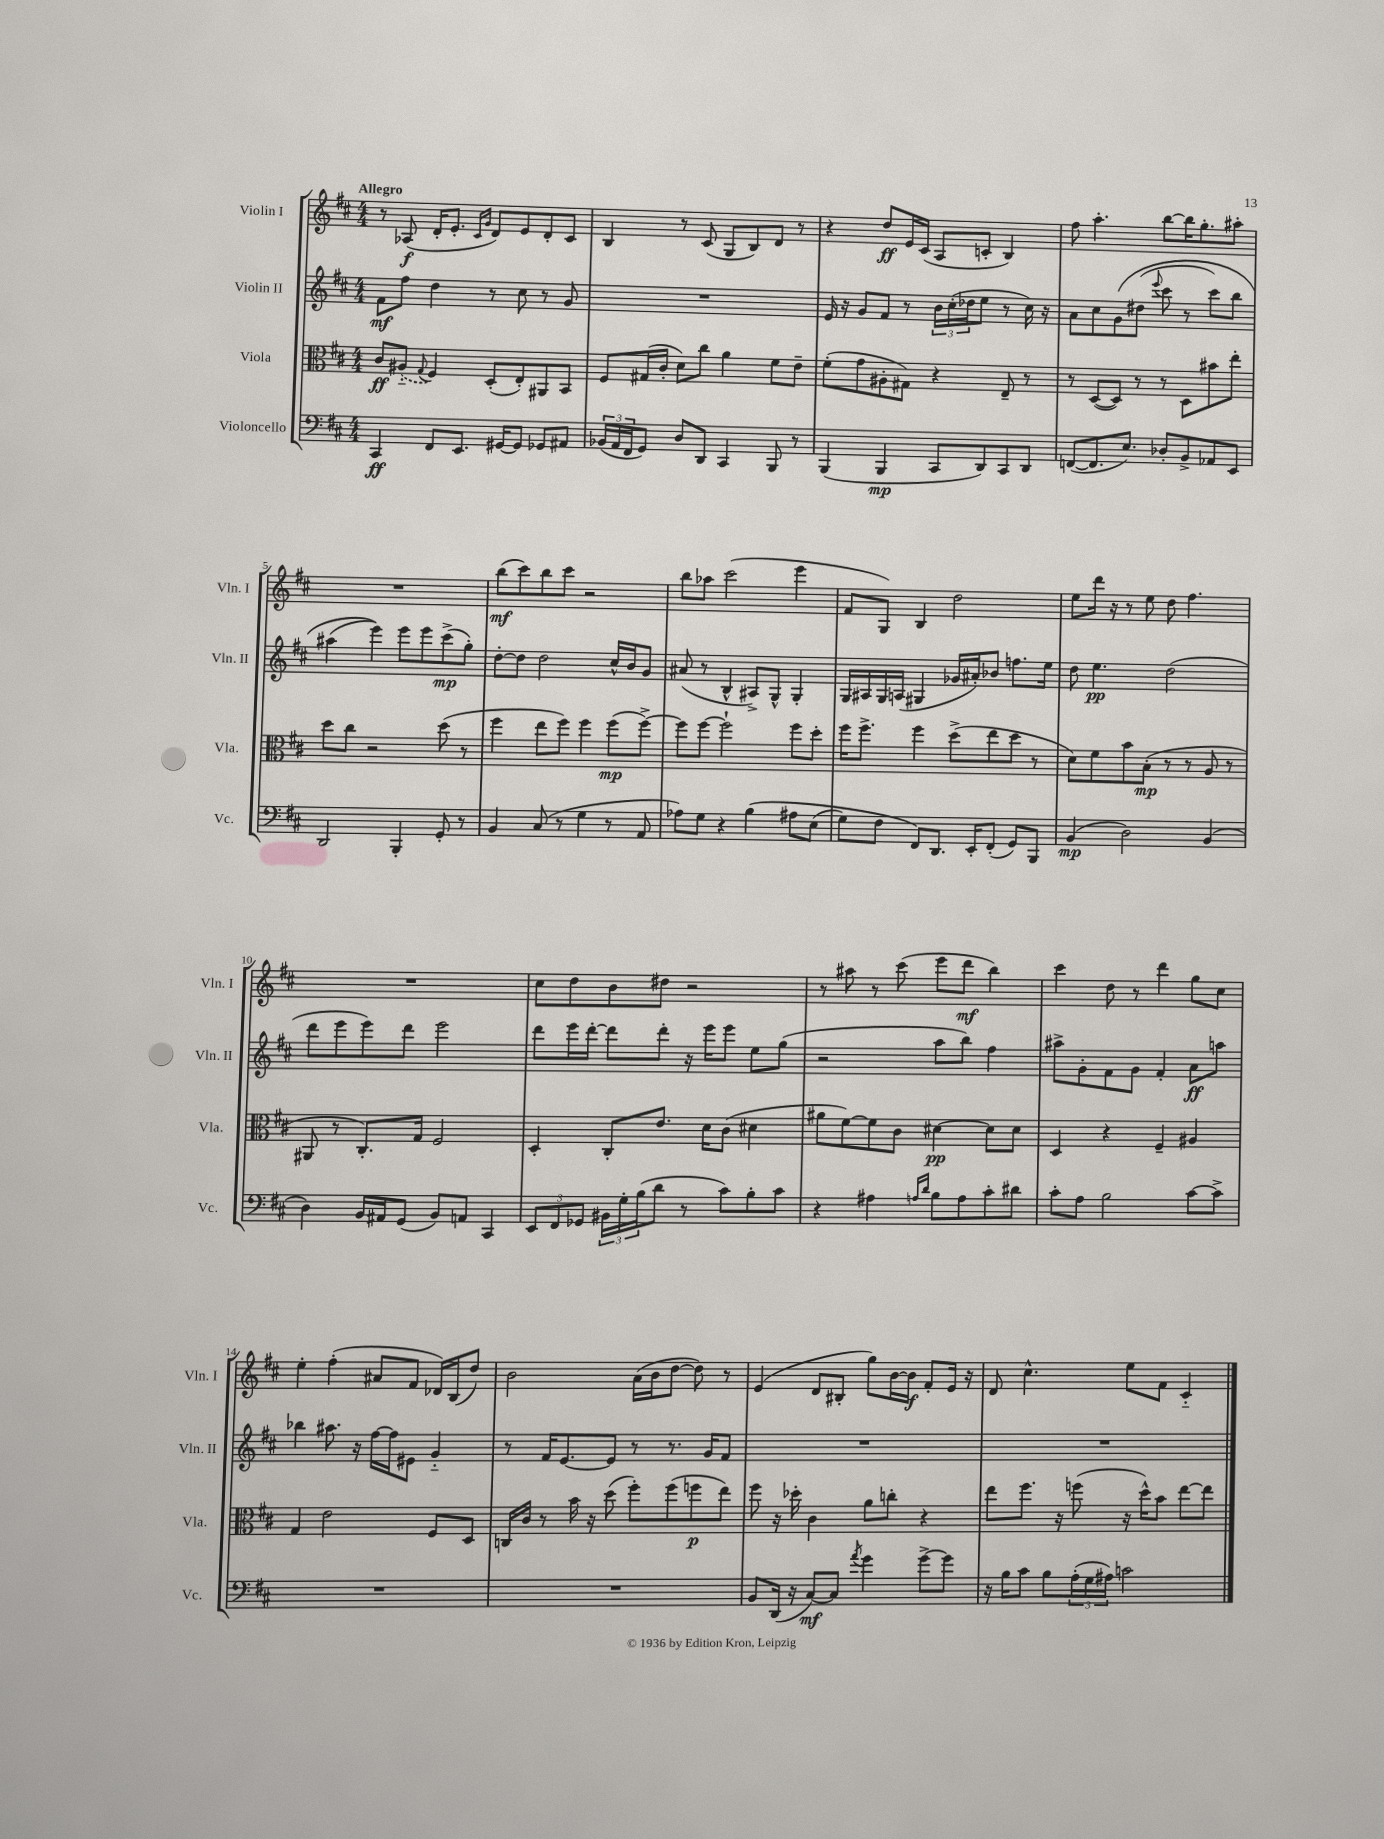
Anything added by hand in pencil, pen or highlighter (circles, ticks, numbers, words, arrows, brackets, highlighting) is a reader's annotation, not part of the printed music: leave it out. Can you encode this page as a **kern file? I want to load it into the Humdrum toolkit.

**kern	**kern	**kern	**kern
*staff4	*staff3	*staff2	*staff1
*clefF4	*clefC3	*clefG2	*clefG2
*k[f#c#]	*k[f#c#]	*k[f#c#]	*k[f#c#]
*M4/4	*M4/4	*M4/4	*M4/4
4CC#	8c#	8f#	8r
.	(8A#'~	8ff#	(8A-
.	8qqG	.	.
8FF#	4F#)	4dd	16d'
.	.	.	8.e'
8.EE	.	.	.
.	.	.	16qqc#
.	.	.	16qqg
.	(8D'	8r	8d)
[16GG#	.	.	.
8GG#]	8E')	8cc#	8e
8GG-	8AA#	8r	8d'
8AA#	8BB	8g	8c#
=	=	=	=
(24BB-	8F#	1r	4B
24AA	.	.	.
24FF#	.	.	.
8GG)	(16G#	.	.
.	16c#'	.	.
8D	8d)	.	8r
8DD	8cc#	.	(8c#
4CC#	4a	.	8G
.	.	.	8B)
8BBB	8f#	.	8d
8r	8e~	.	8r
=	=	=	=
(4BBB	(8f#'	16e	4r
.	.	16r	.
.	8g	8g	.
4BBB	8A#'	8f#	8dd
.	8G#)	8r	16e
.	.	.	(16c#
8CC#	4r	24b	8A
.	.	(24cc#'	.
.	.	24dd-	.
8DD)	.	8ee	8c'
8CC#	8E~	8r	4B)
8DD	8r	16cc#)	.
.	.	16r	.
=	=	=	=
([8FF	8r	8a	8ff#
8.FF]	([8D	8cc#	4.aa'
.	8D])	&(8g	.
8.E)	.	.	.
.	8r	(8dd#	.
.	.	8qqeee	.
8D-'	8r	8ccc#	[8bb
8BB^	8D	8r	16bb]
.	.	.	8.gg'
8AA-	8b#	8ccc#)	.
8EE	8ee'	8bb	8aa#'
=	=	=	=
2DD	8dd	(4aa#	1r
.	8cc#	.	.
.	2r	4eee)&)	.
4BBB'	.	8eee	.
.	.	8eee	.
8GG'	(8dd	(8ccc#^	.
8r	8r	8gg')	.
=	=	=	=
4BB	4ff#	[8dd'	(8bb
.	.	8dd]	8ccc#)
(8C#	8ee	2dd	8bb
8r	8ff#)	.	8ccc#
4G	4ff#	.	2r
8r	(8ff#	16cc#^^	.
.	.	16b	.
8AA	[8ff#^)	8g	.
=	=	=	=
8A-)	8ff#]	(8a#	8bb
8G	[8ff#	8r	8aa-
4r	2ff#`]	4B^^	(2ccc#
&(4B	.	8A#^)	.
.	.	8G^^	.
8A#	8ff#	4G'	4eee
(8E	8dd'	.	.
=	=	=	=
8G)	16ff#	16G	8f#
.	8.ff#^	16A#	.
8F#	.	16G	8G)
.	.	(16A	.
8FF#&)	4ff#	4G#	4B
8.DD	.	.	.
.	(8dd^	16g-	2dd
16EE'	.	16a#')	.
(8FF#'	8ee	8b-	.
8GG)	8dd	8.ff	.
8BBB	8r	.	.
.	.	16ee	.
=	=	=	=
(4BB	8d)	8dd	8ee
.	8f#	4.ee	16ddd
.	.	.	16r
2D)	8b	.	8r
.	(8B'	.	8ee
.	8r	(2dd	8dd
.	8r	.	4.ff#
(4BB	8A	.	.
.	8r	.	.
=	=	=	=
4D)	8AA#	8ddd	1r
.	8r	8eee	.
16BB	8.C#')	8eee)	.
16AA#	.	.	.
(8GG	.	8ddd	.
.	16G	.	.
8BB)	2F#	2eee	.
8AA	.	.	.
4CC#	.	.	.
=	=	=	=
12EE	4D'	8ddd	8cc#
12FF#	.	.	.
.	.	16eee	8dd
12GG-	.	.	.
.	.	[16ddd'	.
24BB#	8C#'	8ddd]	8b
24G'	.	.	.
(24B	.	.	.
8d	8.e	8ddd'	8dd#
8r	.	16r	2r
.	16d	16eee	.
8c#)	(8c#	8eee	.
8B'	4d#	8ee	.
8c#	.	(8gg	.
=	=	=	=
4r	8a#	2r	8r
.	[8f#)	.	8aa#
4A#	8f#]	.	8r
.	8c#	.	(8ccc#
16qqA	.	.	.
16qqd	.	.	.
8B	[4d#	8aa	8eee
8A	.	8bb)	8ddd
8c#'	8d#]	4ff#	4bb)
8d#	8d#	.	.
=	=	=	=
8c#'	4D	8aa#^	4ccc#
8A	.	8g'	.
2B	4r	8f#	8dd
.	.	8g	8r
.	4F#~	4f#'	4ddd
[8c#	4A#	8a	8gg
8c#^]	.	8aa	8cc#
=	=	=	=
1r	4G	4bb-	4ee'
.	2e	8.aa#	(4ff#'
.	.	16r	.
.	.	[16ff#	8a#
.	.	16ff#]	.
.	.	8e#	8f#
.	8F#	4g'~	16d-)
.	.	.	(16B
.	8D	.	8dd)
=	=	=	=
1r	16C	8r	2b
.	16c#	.	.
.	8r	16f#	.
.	.	[8.e	.
.	16b	.	.
.	16r	.	.
.	(8dd	8e]	.
.	8ff#')	8r	(16a
.	.	.	16b
.	(8ff#	8.r	[8dd
.	8ff	.	8dd])
.	.	16g	.
.	8ee)	8f#	8r
=	=	=	=
8BB	8ff#	1r	(4e
(16DD	16r	.	.
16r	16dd-'	.	.
[8C#)	4c#	.	8d
8C#]	.	.	8B#'
8qa	.	.	.
4g	8a	.	8gg)
.	8cc'	.	[16b
.	.	.	16b]
[8g^	4r	.	8f#'
8g]	.	.	16e
.	.	.	16r
=	=	=	=
16r	8ee	1r	8d
16B	.	.	.
8c#	8.ff#	.	4.cc#^^
8B	.	.	.
.	16r	.	.
(24A'	(8ff	.	.
24G	.	.	.
24A#)	.	.	.
2c	16r	.	8ee
.	16dd^^)	.	.
.	8b	.	8f#
.	[8ee	.	4c#'~
.	8ee]	.	.
==	==	==	==
*-	*-	*-	*-
